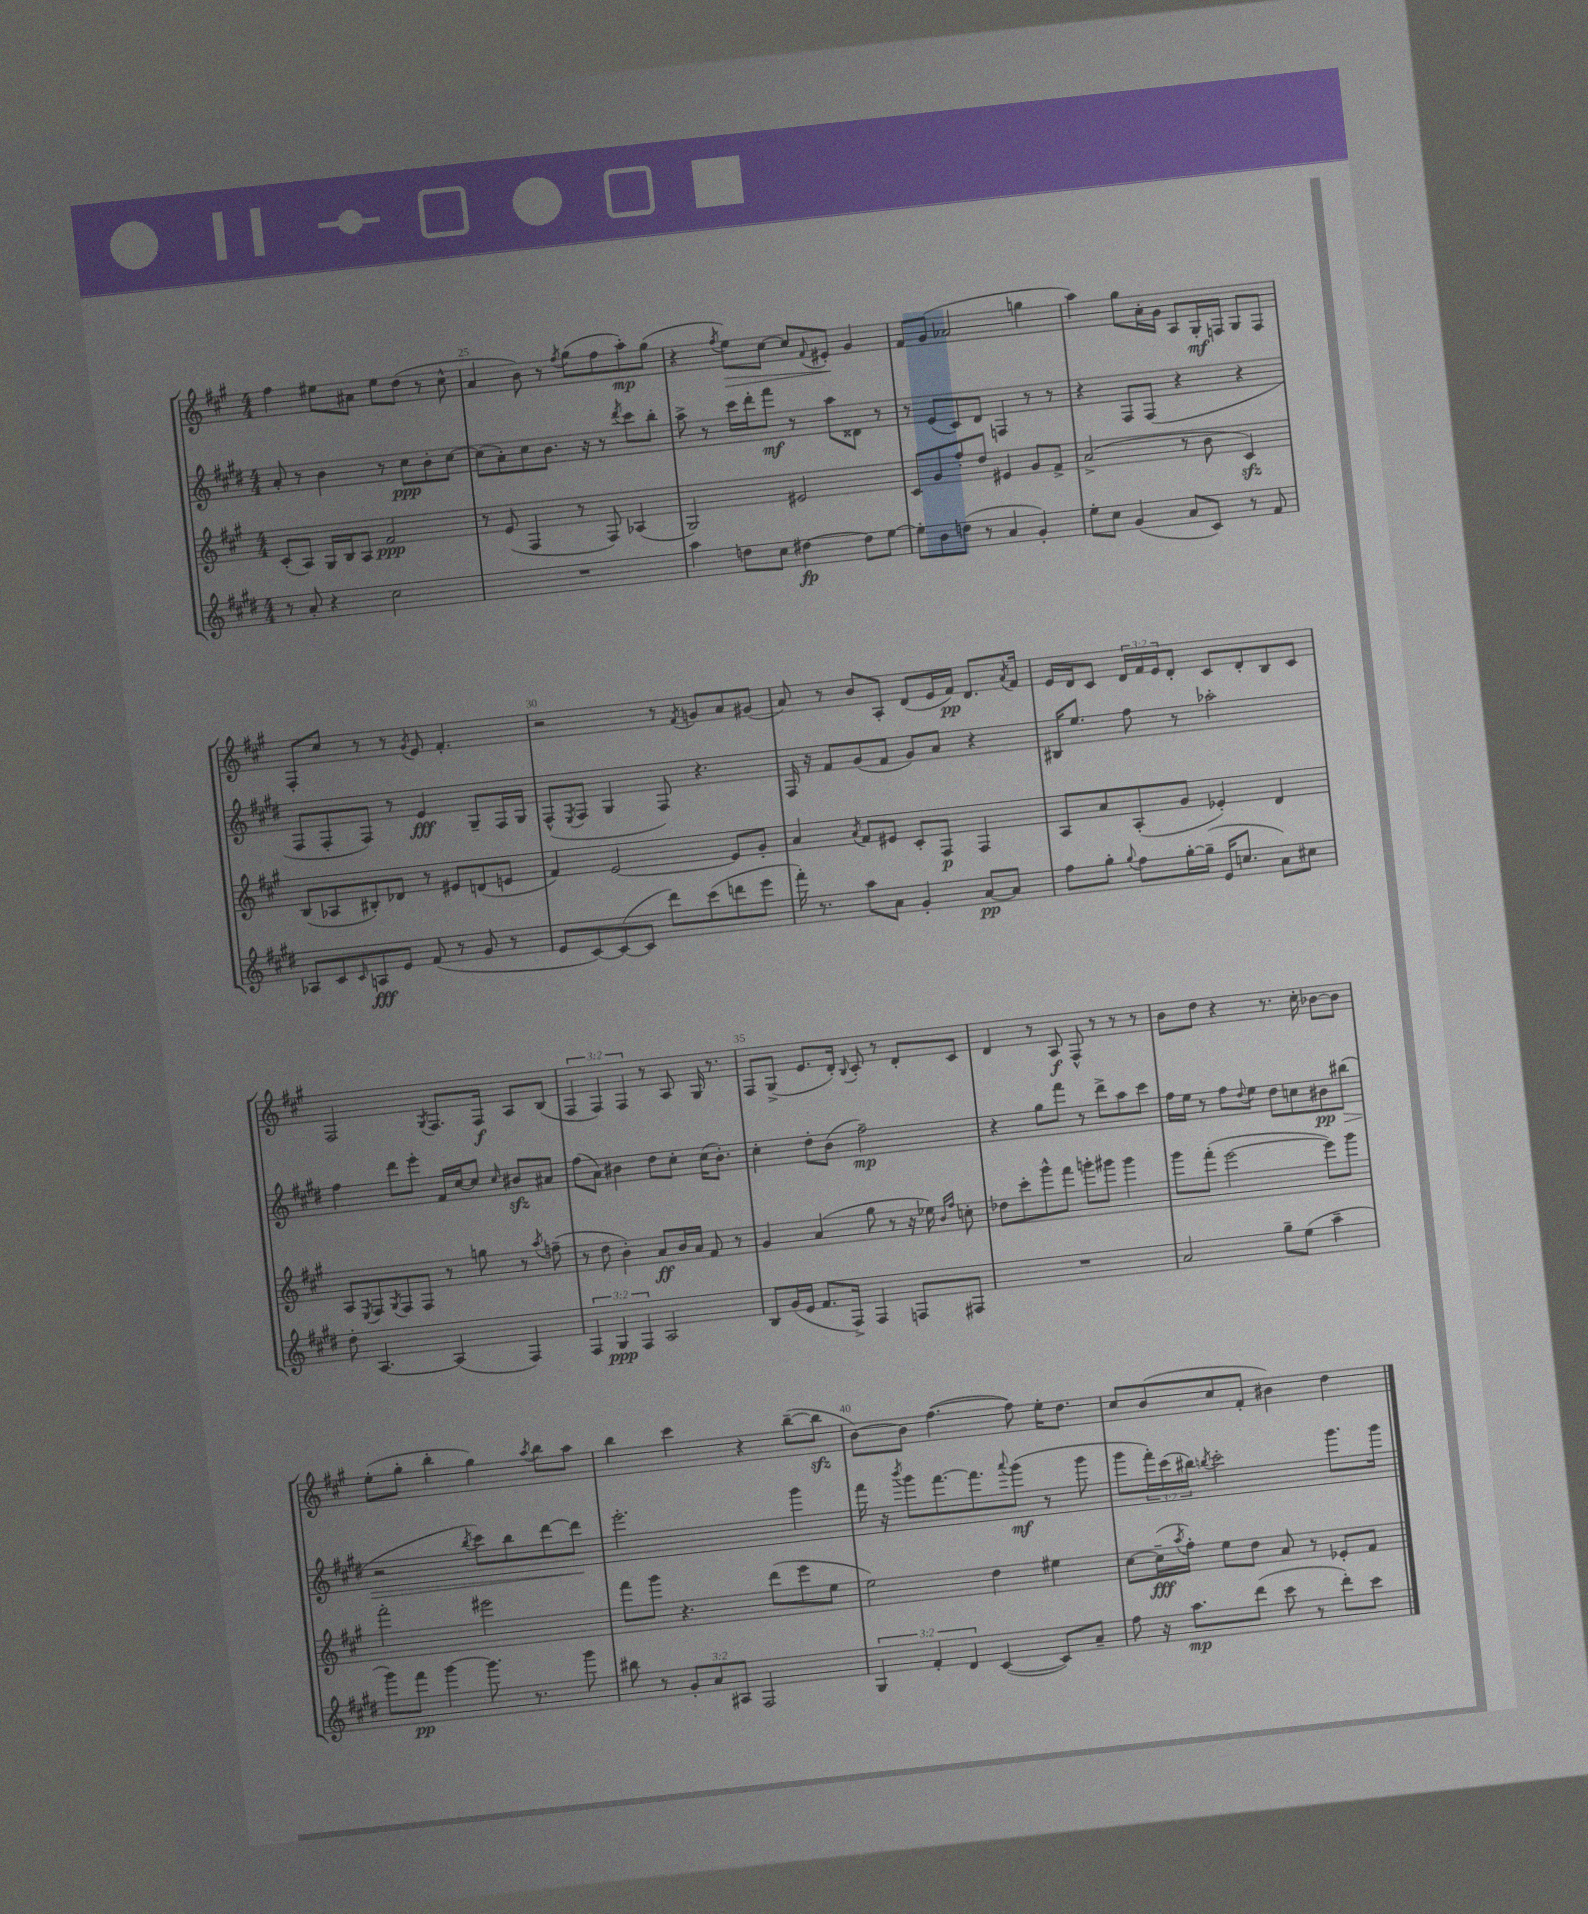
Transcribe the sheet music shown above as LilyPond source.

<<
\new StaffGroup <<
\new Staff = "s0" {
    \clef treble \key a \major \numericTimeSignature \time 4/4 \override Staff.TupletNumber.text = #tuplet-number::calc-fraction-text
    fis''4 eis''8 ais'8 eis''8 d''8( r8 cis''8-^ |
    a'4 b'8) r8 \acciaccatura { fis''8 } gis''8( fis''8 a''8-.\mp) gis''8( |
    r4 \acciaccatura { fis''8 } e''8\>) cis''8~ cis''8 \appoggiatura { fis'8 } eis'8-.\! gis'4 |
    fis'8 gis'8( aes'2 g''4 |
    a''4) gis''8 a'16-. gis'16 a8 gis16-.\mf f16 gis8 f8 |
    fis8-. cis''8 r8 r8 \acciaccatura { gis'8 } e'8 fis'4.-. |
    r2 r8 \acciaccatura { fis'8 } g'8 a'8 gis'8( |
    a'8) r8 b'8 a8-. d'8( e'16 fis'16\pp) d'8. \acciaccatura { a'8 } fis'16 |
    e'16 d'16 cis'8 \tuplet 3/2 { d'16 fis'16 e'16 } d'8-. cis'8 d'8-. b8 cis'8 |
    fis2 \acciaccatura { gis8 } fis8. fis16\f a8 b8( |
    \tuplet 3/2 { fis4 fis4) fis4 } r8 a8 gis16 r8. |
    fis8 gis8->( e'8. d'16-.) \appoggiatura { b8 } cis'8-. r8 d'8-. cis'8 |
    d'4 r8 a8\f fis8-^ r8 r8 r8 |
    b'8 d''8 r4 r8. cis''16-. bes'8~ bes'8 |
    e''8-.( gis''8-. b''4-. gis''4) \acciaccatura { a''8 } b''8 a''8 |
    b''4 cis'''4 r4 b''8~--( b''8\sfz |
    b'8~) b'8 fis''4.~( fis''8) e''16-. d''8. |
    cis''8 b'8( cis''8 fis'8-. bis'4) d''4 \bar "|." |
}
\new Staff = "s1" {
    \clef treble \key e \major \numericTimeSignature \time 4/4 \override Staff.TupletNumber.text = #tuplet-number::calc-fraction-text
    a'8-. r8 b'4 r8 cis''8\ppp b'8-. cis''8~ |
    cis''8( a'8-.) cis''8 b'8. r16 r8 \acciaccatura { dis'''8 } cis'''8 b''8-. |
    a''8-> r8 cis'''16 dis'''16-. fis'''8\mf r8 a''8 disis'8 r8 |
    r8 e'8( cis'8) dis'8 f4 r8 r8 |
    r4 fis8 fis8( r4 r4 |
    fis8 fis8-. fis8) r8 e'4\fff gis8-- fis16 gis16 |
    fis8-^( \acciaccatura { e8 } fis8 gis4 fis8) r4. |
    fis16 r16 fis'8 gis'8( fis'8 gis'8) a'8 r4 |
    bis16 e''8. fis''8 r8 aes''2-. |
    fis''4 dis'''8 e'''8-. fis'16 cis''16~ cis''8 \grace { cis''16 } bis'8\sfz ais'8 |
    fis''8( a'8) bis'4 dis''8 cis''8-. cis''16( bis'8.-.) |
    cis''4-. dis''8-. b'8( fis''2--\mp) |
    r4 gis''8 fis'''8 r8 dis'''8-> a''8 cis'''8 |
    fis''16 e''16 r8 fis''8 \appoggiatura { dis''8 } e''8 dis''8 c''8 bis'8\pp bis''8\>( |
    r2 \acciaccatura { b''8 } cis'''8) b''8 dis'''8~ dis'''8\! |
    e'''2.-. gis'''4 |
    fis'''16 r16 \acciaccatura { b'''8 } gis'''8 fis'''8.~ fis'''8. \appoggiatura { a'''8 } gis'''8\mf( r8 gis'''8 |
    gis'''8 \tuplet 3/2 { fis'''16-.) cis'''16( bis''16) } \acciaccatura { b''8 } cis'''2-. gis'''8. gis'''16 \bar "|." |
}
\new Staff = "s2" {
    \clef treble \key a \major \numericTimeSignature \time 4/4
    cis'8-.( a8) gis16 b16 a8 fis'2\ppp |
    r8 e'8( fis4 r8 fis8) aes4( |
    gis2) eis'2 |
    cis'8 gis'8 fis''8-. d''8 eis'4 gis'8 fis'8-> |
    a'2->( r8 b'8 cis'4\sfz) |
    b8( aes8 bis8-.) des'8 r8 eis'8 d'8( e'8 |
    fis'4) e'2~ e'8 gis'8-. |
    a'4 \acciaccatura { a'8 } fis'8 eis'8 cis'8-. fis8\p fis4 |
    a8 a'8 a8-.( gis'8 ees'4-.) d'4 |
    a8 \acciaccatura { e8 } fis8 \acciaccatura { gis8 } fis8 fis8 r8 g''8 r8 \acciaccatura { a''8 } f''8--( |
    r8 d''8 b'4-.) a'8\ff b'16 a'16 fis'8 r8 |
    gis'4 a'4( gis''8 r8 r16 ees''16) \grace { b'16 fis''16 } c''8-. |
    des''8 cis'''8-. gis'''8-^ fis'''8 g'''8-. gis'''8 gis'''4 |
    gis'''8 fis'''8-.( e'''2~ e'''8) gis'''8 |
    fis'''2-. eis'''2 |
    fis'''8 gis'''8 r4. d'''8( e'''8 e''8 |
    e''2) d''4 eis''4 |
    cis''8~ cis''16--\fff( \acciaccatura { a''8 } fis''16-.) e''8 d''8 a'8 r8 ees'8-. fis'8 \bar "|." |
}
\new Staff = "s3" {
    \clef treble \key e \major \numericTimeSignature \time 4/4 \override Staff.TupletNumber.text = #tuplet-number::calc-fraction-text
    r8 a'8-. r4 cis''2 |
    R1 |
    a''4 d''8 cis''8 dis''4~\fp dis''8 e''8~ |
    e''8-. b'8 d''8( r8 a'4 gis'4-.) |
    e''8-. cis''8 gis'4( a'8 cis'8) r8 fis'8 |
    aes8 cis'8 \grace { cis'16 } a8\fff e'8 fis'8( r8 gis'8 r8 |
    e'8 cis'8~) cis'8~( cis'8 dis'''8) cis'''8( d'''8 e'''8 |
    fis'''16-.) r8. a''8 a'8 gis'4-. a'8~\pp a'8 |
    fis''8 gis''8-. \appoggiatura { gis''8 } fis''8 gis''16~-. gis''16--( e'16 c''8. a'8) cis''8 |
    dis''8-. a4.~ a4( fis4) |
    \tuplet 3/2 { fis4 gis4\ppp fis4 } a2 |
    b8 gis'16( e'16 fis'8. fis16->) fis4 f8 fis8 |
    R1 |
    a'2 gis''8-- e''8( a''4-- |
    gis'''8) fis'''8\pp gis'''4~ gis'''8. r8. gis'''8 |
    bis''8 r8 \tuplet 3/2 { gis'8-. a'8 ais8 } fis2 |
    \tuplet 3/2 { gis4 fis'4-. dis'4 } cis'4~( cis'8) a'8-- |
    fis''8 r16 a''8.\mp dis'''8( cis'''8 r8 dis'''8-.) cis'''8 \bar "|." |
}
>>
>>
\layout { \context { \Score currentBarNumber = #24 \override BarNumber.break-visibility = ##(#f #t #t) barNumberVisibility = #(every-nth-bar-number-visible 5) } }
